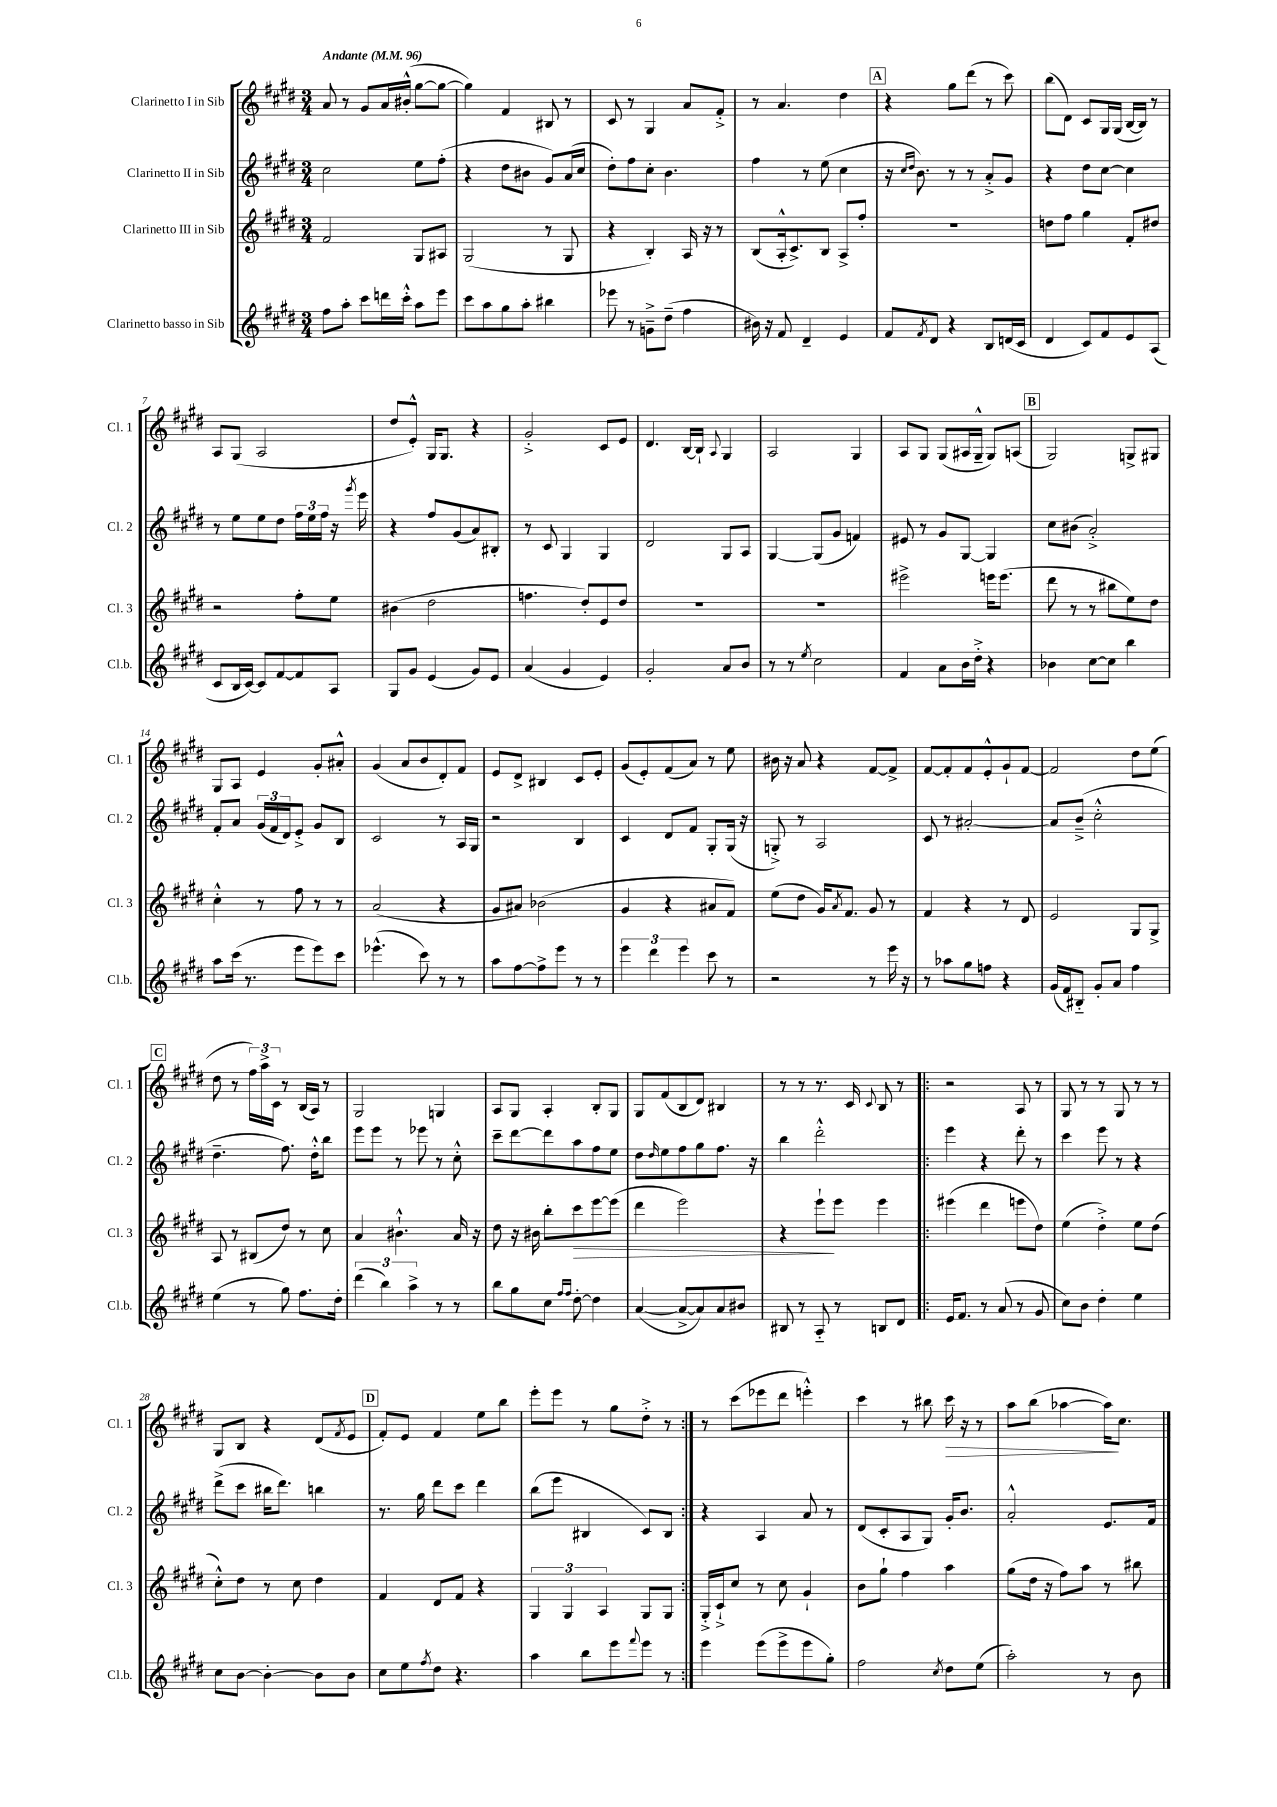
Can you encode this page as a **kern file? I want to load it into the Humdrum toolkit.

**kern	**kern	**kern	**kern
*staff4	*staff3	*staff2	*staff1
*clefG2	*clefG2	*clefG2	*clefG2
*k[f#c#g#d#]	*k[f#c#g#d#]	*k[f#c#g#d#]	*k[f#c#g#d#]
*M3/4	*M3/4	*M3/4	*M3/4
*MM96	*MM96	*MM96	*MM96
8ff#\L	2f#/	2cc#\	8a/
8aa'\J	.	.	8r
8ccc#\L	.	.	8g#/L
16ddd\L	.	.	16a/L
16ccc#'^^\JJ	.	.	(16b#'^^/JJ
8aa\L	8G#/L	8ee\L	[8gg#\L
8eee\J	8A#/J	(8ff#'\J	8gg#\_J
=	=	=	=
8ccc#\L	(2G#/	4r	4gg#\])
8aa\	.	.	.
8gg#\	.	8dd#\L	4f#/
8aa'\J	.	8b#\J	.
4bb#\	8r	8g#/L)	8B#/
.	8G#/	(16a/L	8r
.	.	16cc#/JJ	.
=	=	=	=
8eee-\	4r	8dd#'\L)	8c#/
8r	.	8ff#\	8r
8g~^\L	4B'/)	8cc#'\J	4G#/
(8dd#~\J	.	4.b\	.
4ff#\	16A/	.	8a/L
.	16r	.	.
.	8r	.	8f#'^/J
=	=	=	=
16b#\)	(8B/L	4ff#\	8r
16r	.	.	.
8f#/	16A'^^/k	.	4.a/
.	8.c#^/)	.	.
4d#~/	.	8r	.
.	8B/J	(8ee\	.
4e/	8A^/L	4cc#\	4dd#\
.	8ff#'/J	.	.
=	=	=	=
8f#/L	2.r	16r	4r
.	.	16qqcc#/LL	.
.	.	16qqdd#/JJ	.
.	.	8.b\)	.
8qf#/	.	.	.
8d#/J	.	.	.
4r	.	8r	8gg#\L
.	.	8r	(8ddd#\J
8B/L	.	8a'^/L	8r
(16d/L	.	8g#/J	8ccc#\)
16c#/JJ	.	.	.
=	=	=	=
4d#/	8dd\L	4r	(8bb\L
.	8ff#\J	.	8d#\J)
8c#/L)	4gg#\	8dd#\L	8c#/L
8f#/	.	[8cc#\J	16G#/L
.	.	.	(16G#/JJ
8e/	8f#'/L	4cc#\]	[16B/LL
.	.	.	16B/]JJ)
(8A/J	8dd#/J	.	8r
=	=	=	=
8c#/L	2r	8r	8A/L
16B/L	.	8ee\L	(8G#/J
[16c#/JJ)	.	.	.
8c#/]L	.	8ee\	2A/
[8f#/	.	8dd#\J	.
8f#/]	8ff#'\L	24ff#\LL	.
.	.	24ee\	.
.	.	24ff#\JJ	.
8A/J	8ee\J	16r	.
.	.	8qggg#/	.
.	.	16eee\	.
=	=	=	=
8G#/L	(4b#\	4r	8dd#/L
8g#/J	.	.	8e'^^/J)
(4e/	2dd#\	8ff#/L	16G#/LK
.	.	.	8.G#/J
.	.	(8g#/	.
8g#/L)	.	8a/)	4r
8e/J	.	8B#'/J	.
=	=	=	=
(4a/	4.ff\	8r	2g#'^/
.	.	8c#/	.
4g#/	.	4G#/	.
.	8dd#'/L)	.	.
4e/)	8e/	4G#/	8c#/L
.	8dd#/J	.	8e/J
=	=	=	=
2g#'/	2.r	2d#/	4.d#/
.	.	.	[16B/LL
.	.	.	16B`/]JJ
.	.	.	8qqA/
8a/L	.	8G#/L	4G#/
8b/J	.	8A/J	.
=	=	=	=
8r	2.r	[4G#/	2A/
8r	.	.	.
8qee/	.	.	.
2cc#\	.	(8G#/]L	.
.	.	8g#/J	.
.	.	4f/)	4G#/
=	=	=	=
4f#/	2eee#^\	8e#/	8A/L
.	.	8r	8G#/J
8a\L	.	8g#/L	(8G#/L
16b\L	.	[8G#/J	16A#/L
16dd#'^\JJ	.	.	16G#~^^/JJ
4r	16eee\LK	4G#/]	8G#/L)
.	(8.eee\J	.	.
.	.	.	(8A/J
=	=	=	=
4b-\	8ddd#\	8cc#\L	2G#/)
.	8r	(8b#\J	.
[8cc#\L	8r	2a'^/)	.
8cc#\]J	8bb#\L	.	.
4bb\	8ee\)	.	8G^/L
.	8dd#\J	.	8G#/J
=	=	=	=
8aa\L	4cc#'^^\	8f#'/L	8G#/L
(16ccc#\Jk	.	8a/J	8A/J
8.r	.	.	.
.	8r	(24g#/LL	4e/
.	.	24f#/	.
.	.	24d#/J)	.
8eee\L	8ff#\	8e'^/J	.
8eee\)	8r	8g#/L	8g#'/L
8ccc#\J	8r	8B/J	8a#'^^/J
=	=	=	=
(4.eee-^^\	(2a/	2c#/	(4g#/
.	.	.	8a/L
8ccc#\)	.	.	8b/
8r	4r	8r	8d#'/)
8r	.	16A/LL	8f#/J
.	.	16G#/JJ	.
=	=	=	=
8aa\L	8g#/L	2r	8e/L
[8ff#\	8a#/J)	.	8d#^/J
8ff#^\]	(2b-\	.	4B#/
8eee\J	.	.	.
8r	.	4B/	8c#/L
8r	.	.	8e'/J
=	=	=	=
6eee\	4g#/	4c#/	(8g#/L
.	.	.	8e'/)
6ddd#\	.	.	.
.	4r	8d#/L	(8f#/
6eee\	.	.	.
.	.	8f#/J	8a/J)
8ccc#\	8a#/L	8G#'/L	8r
8r	8f#/J)	(16G#/Jk	8ee\
.	.	16r	.
=	=	=	=
2r	(8ee\L	8G'^/)	16b#\
.	.	.	16r
.	8dd#\J	8r	8a/
.	16g#/LK)	2A/	4r
.	8qa/	.	.
.	8.f#/J	.	.
8r	8g#/	.	[8f#/L
16eee\	8r	.	8f#^/]J
16r	.	.	.
=	=	=	=
8r	4f#/	8c#/	[8f#/L
8aa-\L	.	8r	8f#'/]
8gg#\	4r	[2a#'/	8f#/
8ff\J	.	.	8e'^^/
4r	8r	.	8g#`/
.	8d#/	.	[8f#/J
=	=	=	=
(16g#/LL	2e/	8a#/]L	2f#/]
16f#/J)	.	.	.
8B#'~/J	.	(8b~^/J	.
8g#'/L	.	2cc#'^^\	.
8a/J	.	.	.
4ff#\	8G#/L	.	8dd#\L
.	8G#^/J	.	(8ee\J
=	=	=	=
(4ee\	8A/	4.dd#~\	8dd#\
.	8r	.	8r
8r	(8B#/L	.	24ff#\LL)
.	.	.	24aa^\
.	.	.	24c#\JJ
8gg#\)	8dd#/J)	8.ff#\)	8r
8.ff#\L	8r	.	(16B/LL
.	.	16dd#'^^\LK	16A/JJ)
.	8cc#\	8bb\J	8r
16dd#'\Jk	.	.	.
=	=	=	=
(6ddd#\	4a/	8eee\L	2G#/
.	.	8eee\J	.
6bb\)	.	.	.
.	4.b#`^^\	8r	.
6aa^\	.	.	.
.	.	8eee-\	.
8r	.	8r	4G/
8r	16a/	8cc#'^^\	.
.	16r	.	.
=	=	=	=
8bb\L	8dd#\	8ccc#~\L	8A/L
8gg#\	16r	[8ddd#\	8G#/J
.	16b#\	.	.
8cc#\J	8bb'\L	8ddd#\]	4A'/
16qqff#/LL	.	.	.
16qqff#/JJ	.	.	.
[8dd#'\	8ccc#\	8aa\	.
4dd#\]	[8eee\	8ff#\	8B'/L
.	(8eee\]J	8ee\J	8G#/J
=	=	=	=
([4a/	4ddd#\	8dd#\L	8G#/L
.	.	16qqdd#/	.
.	.	8ee\	(8f#/
8a^/_L	2eee\)	8ff#\	8B/
8a/])	.	8gg#\	8d#/J)
8a/	.	8.ff#\J	4B#/
8b#/J	.	.	.
.	.	16r	.
=	=	=	=
8B#/	4r	4bb\	8r
8r	.	.	8r
8A'~/	8eee`\L	2ddd#'^^\	8.r
8r	8eee\J	.	.
.	.	.	16c#/
.	.	.	8qqc#/
8B/L	4eee\	.	8B/
8d#/J	.	.	8r
=!|:	=!|:	=!|:	=!|:
16e/LK	(4eee#\	4eee\	2r
8.f#/J	.	.	.
8r	4ddd#\	4r	.
(8a/	.	.	.
8r	8eee\L	8ddd#'\	8A/
8g#/	8dd#\J)	8r	8r
=	=	=	=
8cc#\L)	(4ee\	4ccc#\	8G#/
8b\J	.	.	8r
4dd#'\	4dd#'^\)	8eee\	8r
.	.	8r	8G#/
4ee\	8ee\L	4r	8r
.	(8dd#\J	.	8r
=	=	=	=
8cc#\L	8cc#'^^\L)	(8ddd#^\L	8G#/L
[8b\J	8dd#\J	8ccc#\J	8B/J
4b'\_	8r	16bb#\LK	4r
.	.	8.ddd#\J)	.
.	8cc#\	.	.
8b\]L	4dd#\	4bb\	(8d#/L
.	.	.	8qf#/
8b\J	.	.	8e/J
=	=	=	=
8cc#\L	4f#/	8.r	8f#'/L)
8ee\	.	.	8e/J
.	.	16gg#\	.
8qff#/	.	.	.
8dd#\J	8d#/L	8ddd#\L	4f#/
4.r	8f#/J	8ccc#\J	.
.	4r	4ddd#\	8ee\L
.	.	.	8bb\J
=	=	=	=
4aa\	6G#/	(8bb\L	8eee'\L
.	.	8eee\J	8eee\J
.	6G#/	.	.
8bb\L	.	4B#/	8r
.	6A/	.	.
8eee\	.	.	8gg#\L
8qqfff#/	.	.	.
8eee\J	8G#/L	8c#/L)	8dd#'^\J
8r	8G#/J	8B#/J	8r
=:|!	=:|!	=:|!	=:|!
4eee\	16G#'^/LL	4r	8r
.	16c#`^/J	.	.
.	8cc#/J	.	(8ccc#\L
(8eee\L	8r	4A/	8eee-\
8eee^\	8cc#\	.	8ddd#\J
8eee\	4g#`/	8a/	4eee'^^\)
8gg#'\J)	.	8r	.
=	=	=	=
2ff#\	8b\L	(8d#/L	4ccc#\
.	8gg#`\J	8c#'/	.
.	4ff#\	8A/	8r
.	.	8G#/J)	8bb#\
8qcc#/	.	.	.
8dd#\L	4aa\	16g#'/LK	16ccc#\
.	.	8.b/J	16r
(8ee\J	.	.	8r
=	=	=	=
2aa'\)	(8gg#\L	2a'^^/	8aa\L
.	16dd#\Jk	.	(8bb\J
.	16r	.	.
.	8ff#\L)	.	[4aa-\
.	8aa\J	.	.
8r	8r	8.e/L	16aa-\]LK)
.	.	.	8.cc#\J
8b\	8bb#\	.	.
.	.	16f#/Jk	.
==	==	==	==
*-	*-	*-	*-
